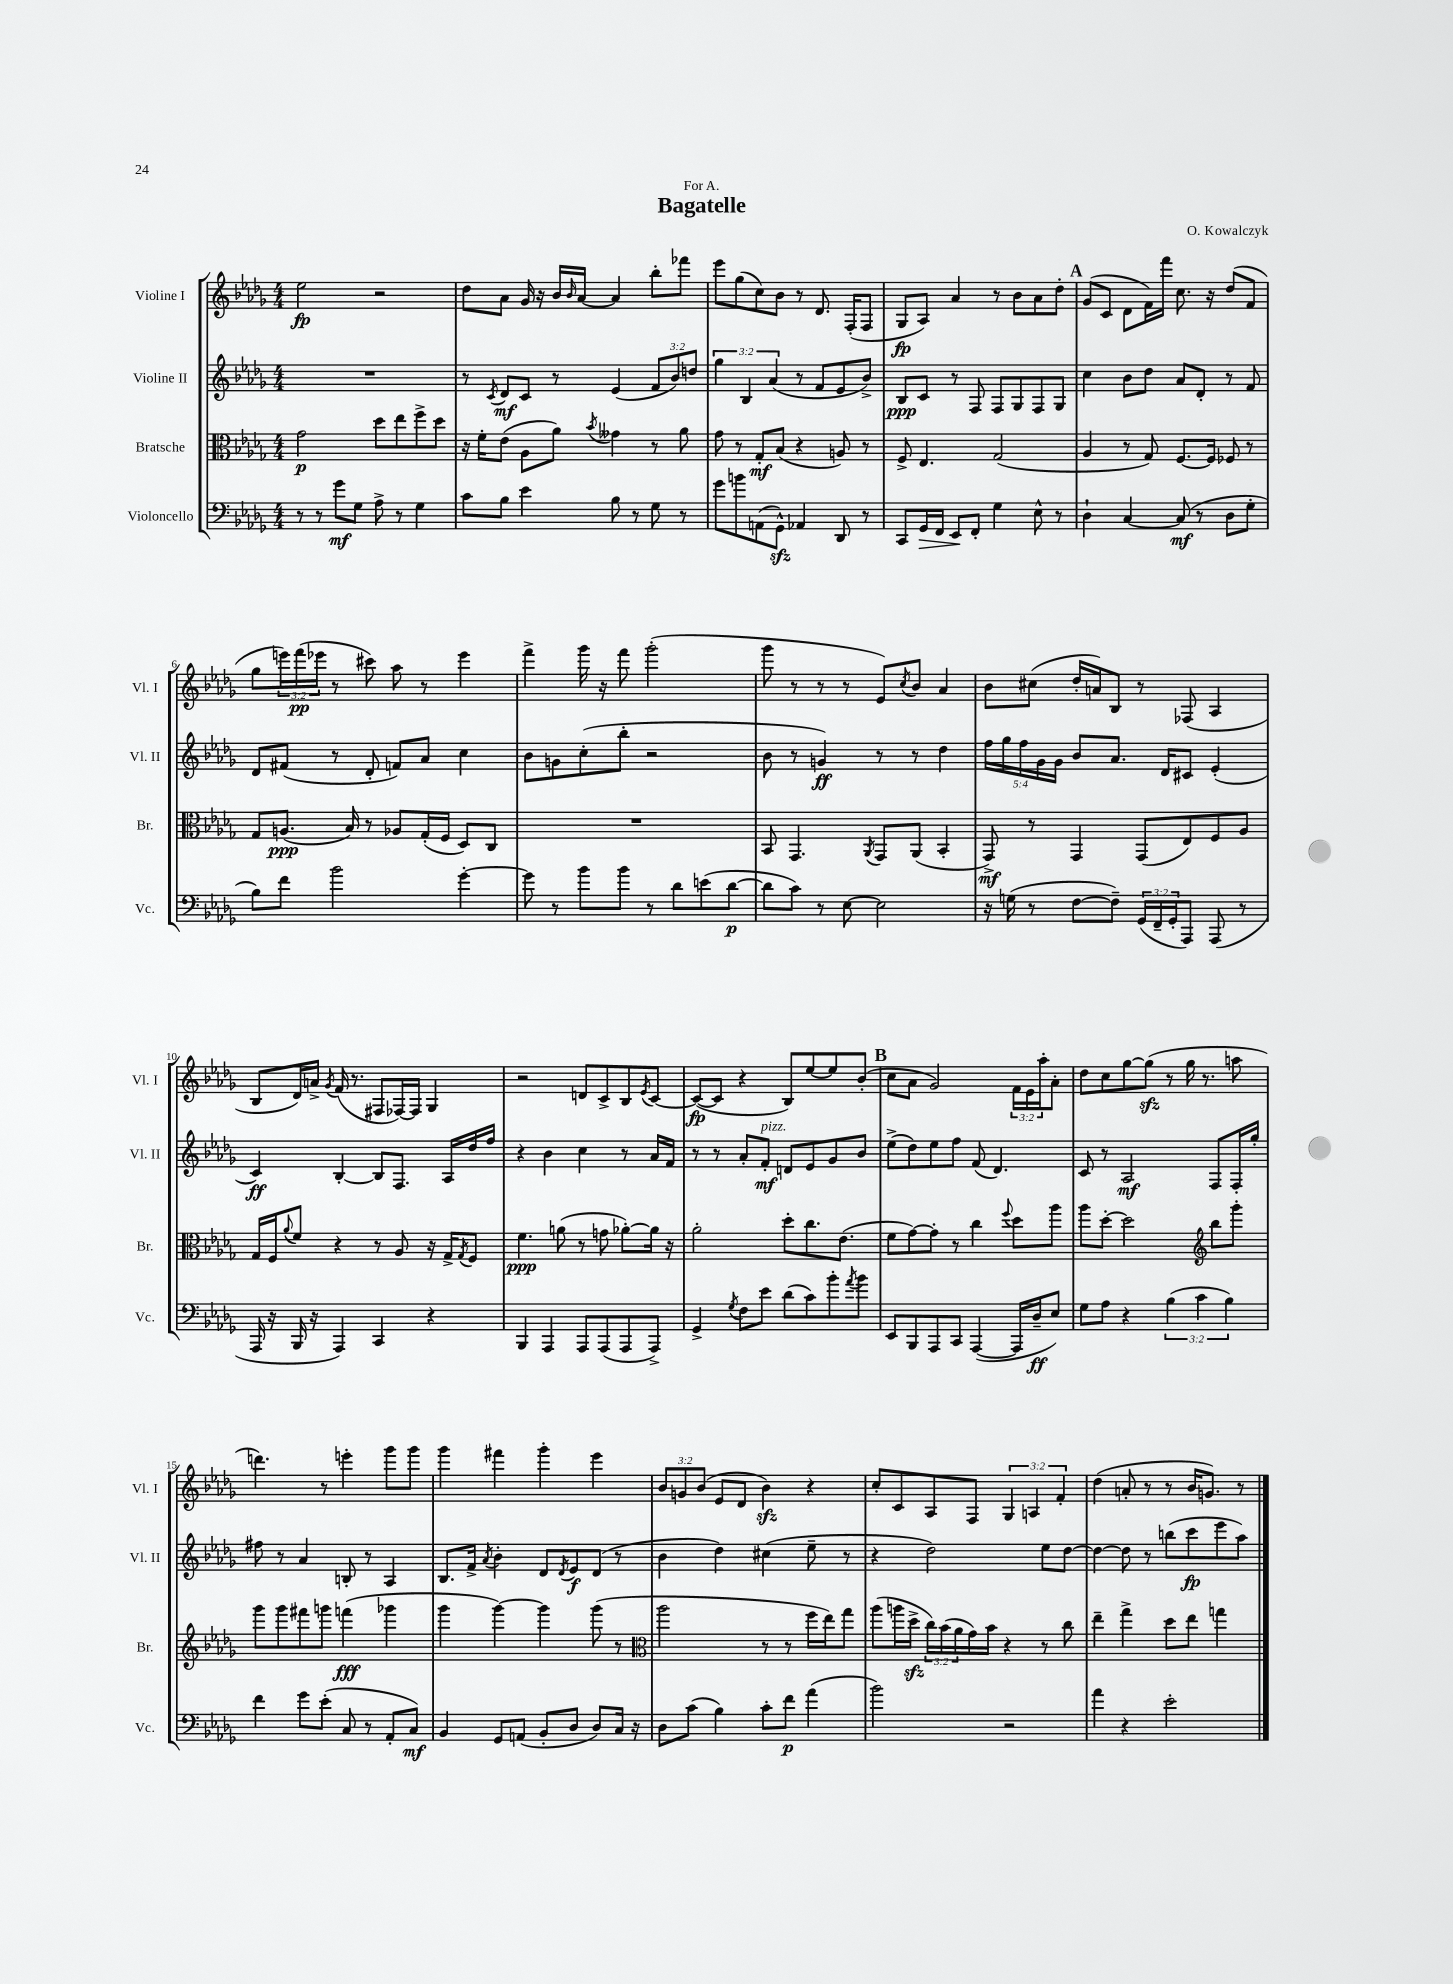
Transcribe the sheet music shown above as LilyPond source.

\header { title = "Bagatelle" composer = "O. Kowalczyk" dedication = "For A." }
<<
\new StaffGroup <<
\new Staff = "s0" \with { instrumentName = "Violine I" shortInstrumentName = "Vl. I" } {
    \clef treble \key des \major \numericTimeSignature \time 4/4 \override Staff.TupletNumber.text = #tuplet-number::calc-fraction-text
    ees''2\fp r2 |
    des''8 aes'8 ges'16 r16 bes'16 \grace { bes'16 } aes'16~ aes'4 bes''8-. fes'''8 |
    ees'''8 ges''8( c''8) bes'8 r8 des'8. f16-.( f8 |
    ges8\fp aes8) aes'4 r8 bes'8 aes'8 des''8-. |
    \mark \markup { \bold "A" } ges'8( c'8 des'8 f'16) f'''16 c''8. r16 des''8( f'8 |
    ges''8 \tuplet 3/2 { e'''16) f'''16\pp( ees'''16 } r8 cis'''8) aes''8 r8 ees'''4 |
    f'''4-> ges'''16 r16 f'''8 ges'''2-.( |
    ges'''8 r8 r8 r8 ees'8) \acciaccatura { c''8 } bes'8 aes'4 |
    bes'8 cis''8( des''16-. a'16) bes8 r8 fes8( aes4 |
    bes8 des'16) a'16-> \acciaccatura { ges'8 } f'16( r8. fis8 fes16~) fes16 ges4 |
    r2 d'8 c'8-> bes8 \acciaccatura { ees'8 } c'8~ |
    c'8~\fp( c'8 r4 bes8) ees''8~ ees''8 bes'8-.( |
    \mark \markup { \bold "B" } c''8 aes'8 ges'2) \tuplet 3/2 { f'16 ees'16 aes''16-. } aes'8-. |
    des''8 c''8 ges''8~ ges''8\sfz( r8 ges''16 r8. a''8 |
    d'''4.) r8 e'''4-. ges'''8 ges'''8 |
    ges'''4 fis'''4 ges'''4-. ees'''4 |
    \tuplet 3/2 { bes'8 g'8 bes'8( } ees'8 des'8 bes'4\sfz) r4 |
    c''8-. c'8 aes8 f8 \tuplet 3/2 { ges4 a4 f'4-. } |
    des''4( a'8-. r8 r8 bes'16 g'8.) r8 \bar "|." |
}
\new Staff = "s1" \with { instrumentName = "Violine II" shortInstrumentName = "Vl. II" } {
    \clef treble \key des \major \numericTimeSignature \time 4/4 \override Staff.TupletNumber.text = #tuplet-number::calc-fraction-text
    R1 |
    r8 \acciaccatura { c'8 } des'8\mf c'8 r8 ees'4( \tuplet 3/2 { f'8 bes'8) d''8 } |
    \tuplet 3/2 { ges''4 bes4 aes'4( } r8 f'8 ees'8 bes'8->) |
    bes8\ppp c'8 r8 f8 f8 ges8 f8 ges8 |
    \mark \markup { \bold "A" } c''4 bes'8 des''8 aes'8 des'8-. r8 f'8 |
    des'8 fis'8( r8 des'8-. f'8) aes'8 c''4 |
    bes'8 g'8 c''8-.( bes''8-. r2 |
    bes'8 r8 g'4\ff) r8 r8 des''4 |
    \tuplet 5/4 { f''16 ges''16 f''16 ges'16 ges'16 } bes'8 aes'8. des'16 cis'8 ees'4-.( |
    c'4\ff) bes4~-. bes8 f8. aes16 des''16 f''16 |
    r4 bes'4 c''4 r8 aes'16 f'16 |
    r8 r8 aes'8-. f'8-.\mf^\markup { \italic "pizz." } d'8 ees'8 ges'8 bes'8 |
    \mark \markup { \bold "B" } ees''8->( des''8) ees''8 f''8 f'8( des'4.) |
    c'8 r8 aes2\mf f8 f16-. ges''16-. |
    fis''8 r8 aes'4 b8-. r8 aes4 |
    bes8. f'16-> \acciaccatura { aes'8 } bes'4-. des'8 \acciaccatura { des'8 } ees'8\f des'8( r8 |
    bes'4 des''4) cis''4( ees''8-- r8 |
    r4 des''2) ees''8 des''8~ |
    des''4~ des''8 r8 b''8( c'''8\fp ees'''8 aes''8) \bar "|." |
}
\new Staff = "s2" \with { instrumentName = "Bratsche" shortInstrumentName = "Br." } {
    \clef alto \key des \major \numericTimeSignature \time 4/4 \override Staff.TupletNumber.text = #tuplet-number::calc-fraction-text
    ges'2\p des''8 ees''8 f''8-> des''8 |
    r16 f'16-. ees'8( aes8 aes'8) \acciaccatura { bes'8 } geses'4 r8 aes'8 |
    ges'8 r8 ges8-.\mf bes8( r4 a8) r8 |
    f8-> ees4. ges2( |
    \mark \markup { \bold "A" } aes4 r8 ges8) f8.~ f16 fes8 r8 |
    ges8 a8.\ppp( bes16) r8 aes8 ges16-.( f16 des8) c8 |
    R1 |
    bes,8 ges,4. \acciaccatura { aes,8 } ges,8 aes,8( bes,4-. |
    ges,8->\mf) r8 ges,4 ges,8( ees8) f8 aes8 |
    ges16 f16 \appoggiatura { aes'8 } f'8 r4 r8 aes8 r16 ges16-> \acciaccatura { ges8 } f8 |
    f'4.\ppp a'8( r8 g'8 aes'8~-.) aes'16 r16 |
    aes'2-. des''8-. c''8. ees'8.( |
    \mark \markup { \bold "B" } f'8 ges'8~) ges'8-. r8 c''4 \appoggiatura { f''8 } des''8 aes''8 |
    aes''8 des''8~-. des''2 \clef treble bes''8 ges'''8-. |
    ges'''8 ges'''8 fis'''8 g'''8 f'''4\fff( ges'''4 |
    ges'''4 ges'''4~) ges'''4 ges'''8( r8 |
    \clef alto aes''2 r8 r8 f''16 ees''16) ges''8 |
    aes''8( a''16 des''16->\sfz \tuplet 3/2 { c''16) bes'16( aes'16 } ges'16) bes'16 r4 r8 c''8 |
    ees''4-- ges''4-> des''8 ees''8 g''4 \bar "|." |
}
\new Staff = "s3" \with { instrumentName = "Violoncello" shortInstrumentName = "Vc." } {
    \clef bass \key des \major \numericTimeSignature \time 4/4 \override Staff.TupletNumber.text = #tuplet-number::calc-fraction-text
    r8 r8 ges'8\mf ges8 aes8-> r8 ges4 |
    c'8 bes8 ees'4 bes8 r8 ges8 r8 |
    ges'8 b'8 a,8( ges,8-^\sfz) aes,4 des,8 r8 |
    c,8 ges,16\> f,16 ees,8\! f,8-. ges4 ees8-^ r8 |
    \mark \markup { \bold "A" } des4-! c4~ c8\mf( r8 des8 ges8-. |
    bes8) f'8 bes'2 ges'4~-. |
    ges'8 r8 bes'8 bes'8 r8 des'8 e'8( des'8~\p |
    des'8 c'8) r8 ees8~ ees2 |
    r16 g16( r8 f8~ f8--) \tuplet 3/2 { ges,16( f,16-- ges,16-. } aes,,8) aes,,8( r8 |
    aes,,16 r16 bes,,16 r16 aes,,4) c,4 r4 |
    bes,,4 aes,,4 aes,,8 aes,,8( aes,,8 aes,,8->) |
    ges,4-> \acciaccatura { ges8 } f8 ees'8 des'8( c'8) bes'8-. \acciaccatura { aes'8 } bes'8 |
    \mark \markup { \bold "B" } ees,8 bes,,8 aes,,8 c,8 aes,,4~( aes,,16 des16--\ff ees8) |
    ges8 aes8 r4 \tuplet 3/2 { bes4( c'4 bes4) } |
    f'4 ges'8 ees'8-.( c8 r8 aes,8-. c8\mf) |
    bes,4 ges,8 a,8( bes,8-. des8 des8) c16 r16 |
    des8 c'8( bes4) c'8-. f'8\p aes'4( |
    bes'2) r2 |
    aes'4 r4 ees'2-. \bar "|." |
}
>>
>>
